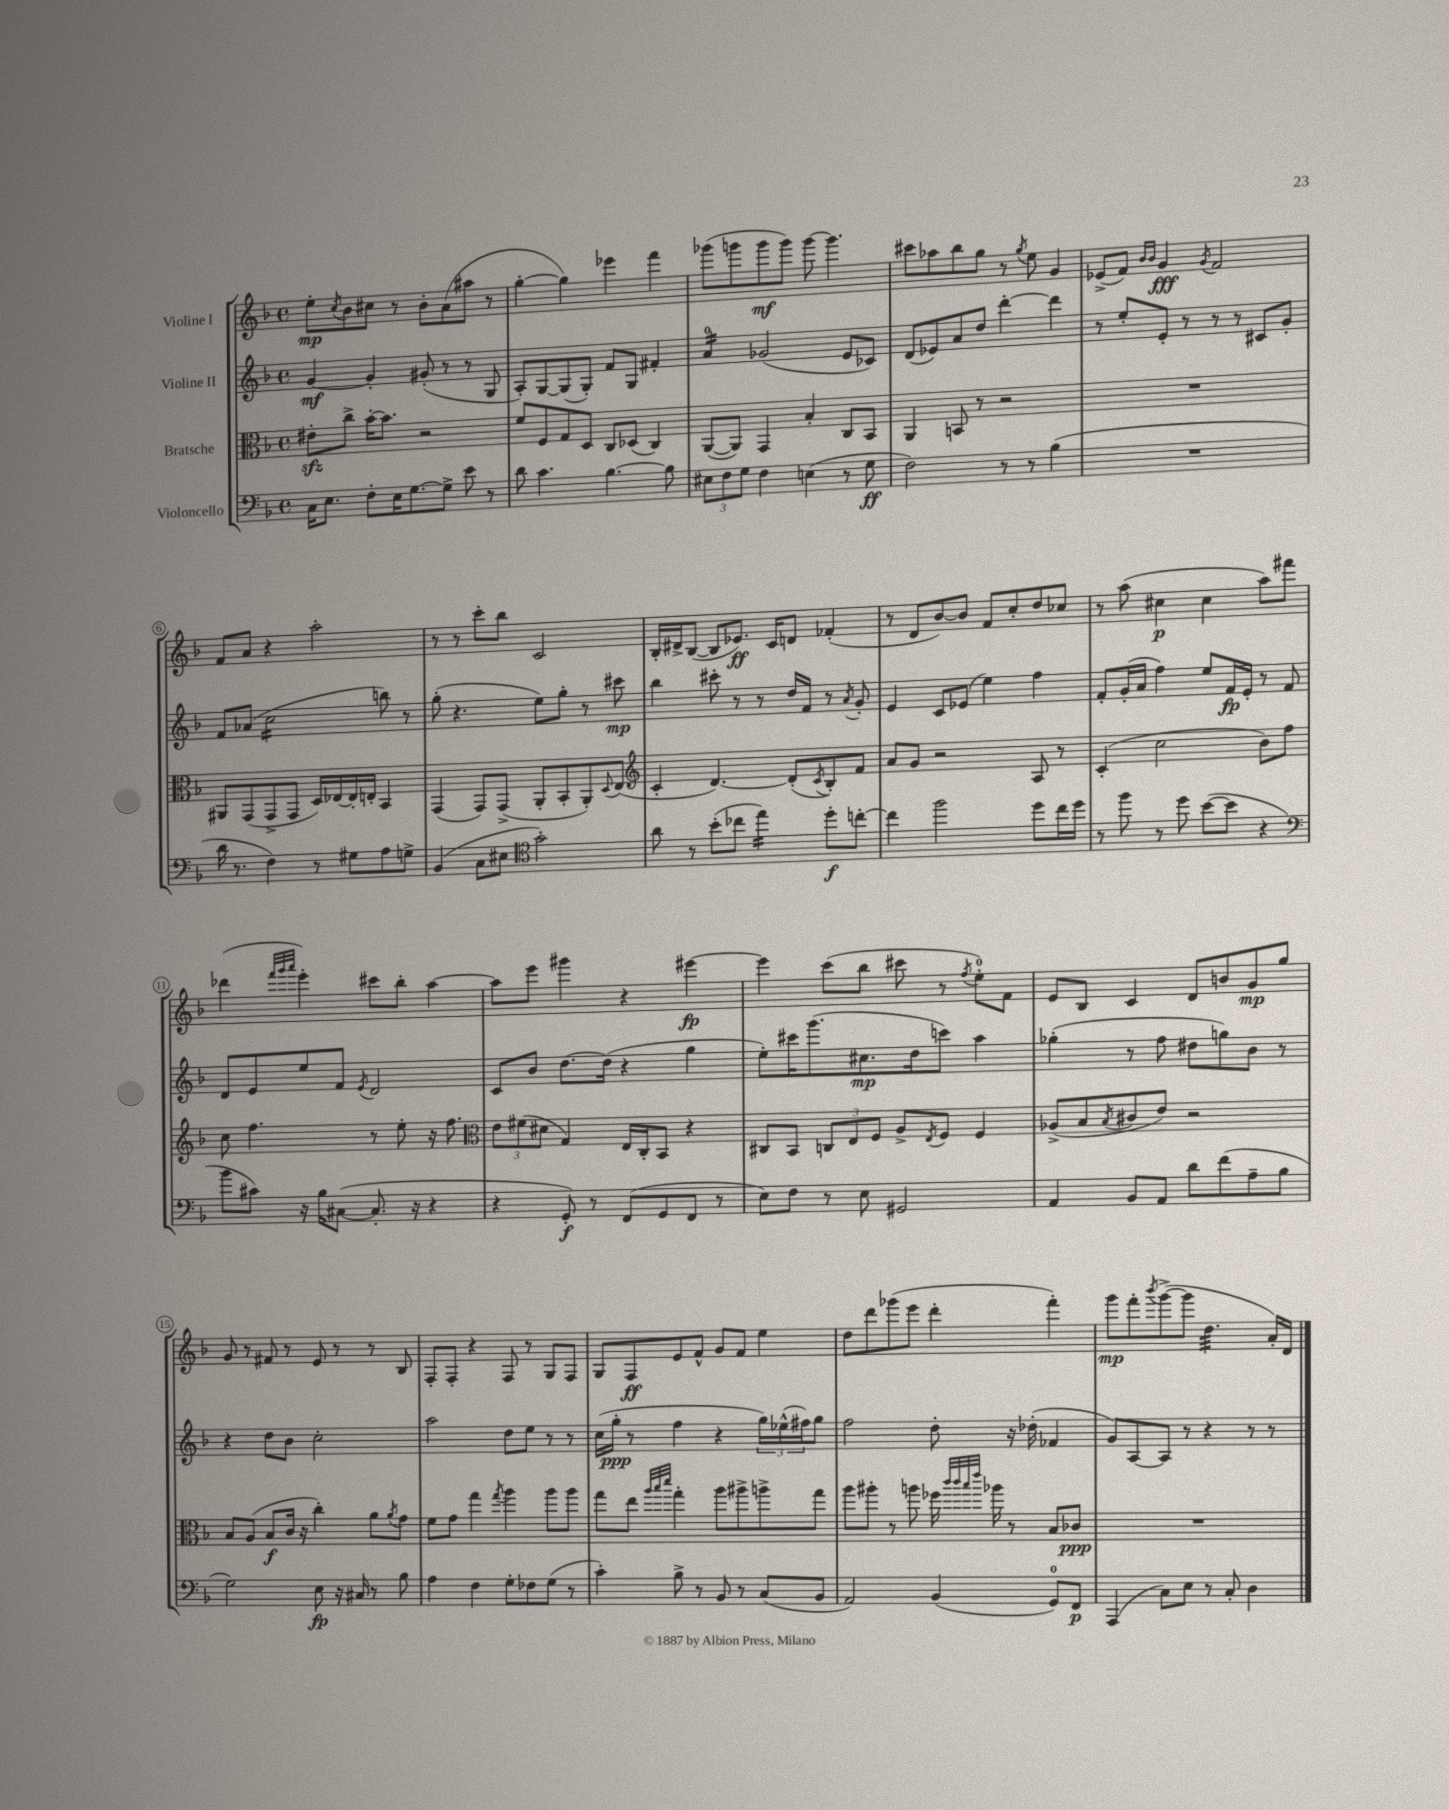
<<
\new StaffGroup <<
\new Staff = "s0" \with { instrumentName = "Violine I" } {
    \clef treble \key f \major \defaultTimeSignature \time 4/4
    e''8-.\mp \acciaccatura { c''8 } bes'8 cis''8 r8 bes'8-. a'8( ais''8 r8 |
    g''4~-. g''4) ees'''4 f'''4 |
    ges'''8( g'''8 g'''8\mf g'''8) g'''8~ g'''4. |
    cis'''8 aes''8 bes''8 g''8 r8 \acciaccatura { g''8 } e''8 g'4 |
    ees'8->( f'8) \grace { bes'16 bes'16 } g'4\fff \acciaccatura { g'8 } f'2 |
    f'8 a'8 r4 a''2-. |
    r8 r8 c'''8-. bes''8 c'2 |
    bes16-. dis'16-> bes8~( bes8 ees'8.\ff) c'16 d'8 fes'4-.( |
    r8 d'8 bes'8~) bes'8 f'8 c''8-. d''8 ces''8 |
    r8 a''8( cis''4\p cis''4 a''8) fis'''8 |
    des'''4( \grace { f'''32 g'''32 a'''32 } e'''4-.) cis'''8 bes''8-. a''4~ |
    a''8 e'''8 gis'''4 r4 eis'''4~\fp |
    eis'''4 c'''8( bes''8 cis'''8 r8 \acciaccatura { f''8 } e''8-0-.) f'8 |
    e'8 bes8 c'4 d'8 b'8 g'8\mp g''8 |
    g'8 r8 fis'8 r8 e'8 r8 r8 bes8 |
    f8-. f8-. r4 f8 r8 g8 f8 |
    g8 f8\ff e'8 f'8-^ g'8 f'8 e''4 |
    d''8 d'''8 ges'''8( e'''8 d'''4-. f'''4-.) |
    g'''8\mp f'''8-. \acciaccatura { bes'''8 } g'''8~->( g'''8 d''4.:32 a'16-.) d'16 \bar "|." |
}
\new Staff = "s1" \with { instrumentName = "Violine II" } {
    \clef treble \key f \major \defaultTimeSignature \time 4/4
    g'4~\mf g'4-. gis'8-.( r8 r8 g8 |
    a8-.) g8~ g8( g8-.) f'8 g8 fis'4-. |
    a'4:16-0 ges'2( e'8 ces'8) |
    d'8( ees'8) a'8 d''8 d'''4~-. d'''4 |
    r8 e''8-. e'8-. r8 r8 r8 cis'8 g'8-. |
    f'8 aes'8( c''2:16 b''8) r8 |
    g''8-.( r4. e''8) g''8-. r8 cis'''8\mp |
    bes''4 cis'''8-. r8 r8 d''16 f'16 r8 \acciaccatura { a'8 } g'8-. |
    e'4 c'8 ees'8( e''4) f''4 |
    f'8-. g'16-.( a'16 f''4) e''8 f'16\fp e'16-. r8 f'8 |
    d'8 e'8 e''8 f'8 \acciaccatura { e'8 } d'2 |
    c'8 bes'8 d''8.~ d''16( r4 g''4 |
    e''8-.) cis'''16 g'''8.( cis''8.\mp d''16 c'''8) a''4 |
    ges''4-.( r8 f''8 dis''8 g''8) bes'8 r8 |
    r4 d''8 bes'8 c''2-. |
    a''2 d''8 e''8 r8 r8 |
    c''16( g''16-.\ppp r8 f''4 r4 \tuplet 3/2 { g''16) ees''16-^( fis''16) } g''8 |
    f''2 d''8-. r16 des''16-.( fes'4 |
    g'8) a8~ a8 r8 r4 r8 r8 \bar "|." |
}
\new Staff = "s2" \with { instrumentName = "Bratsche" } {
    \clef alto \key f \major \defaultTimeSignature \time 4/4
    eis'8-.\sfz c''8-> bes'16~-. bes'8. r2 |
    f'8 f8 g8 d8 c8 des8( c4) |
    a,8~( a,8) g,4 bes4-. c8 bes,8 |
    a,4 b,8 r8 r2 |
    R1 |
    ais,8 g,8( g,8-> g,8 d16) ees16~ ees16-. e16-. bes,4 |
    g,4( g,8) g,8->( a,8-. bes,8-. a,8-.) \appoggiatura { d8 } e8( |
    \clef treble c'4-. d'4.~) d'8-.( \acciaccatura { c'8 } bes8-.) f'8 |
    a'8 g'8 r2 a8 r8 |
    c'4-.( c''2 bes'8) f''8 |
    c''8 f''4. r8 e''8-. r16 f''8. |
    \clef alto \tuplet 3/2 { e'8 fis'8( dis'8 } g4) e16 c16-. bes,8 r4 |
    cis8 bes,8 \tuplet 3/2 { c8 e8 f8 } a8-> \acciaccatura { e8 } f8 f4 |
    aes8->( bes8 \acciaccatura { bes8 } cis'8 e'8) r2 |
    bes8 a8( bes8\f c'16 r16 c''4-.) a'8 \acciaccatura { a'8 } g'8 |
    f'8 g'8 g''4 \acciaccatura { g''8 } a''4 a''8 a''8 |
    g''8 e''8 \grace { a''32 bes''32 d'''32 } g''4-. a''8 ais''8-> a''8-> g''8 |
    a''8 ais''8-. r8 a''8 fes''16 \grace { c'''32 c'''32 bes''32 e'''32 } aes''16 r8 bes8 ces'8\ppp |
    R1 \bar "|." |
}
\new Staff = "s3" \with { instrumentName = "Violoncello" } {
    \clef bass \key f \major \defaultTimeSignature \time 4/4
    c16 e8. f8-. e16 g8.~ g8-> e'8 r8 |
    d'8 c'4. bes4.~ bes8 |
    \tuplet 3/2 { eis8 f8 g8 } f4 e4( r8 g8\ff |
    f2) r8 r8 bes4( |
    R1 |
    d'16 r8. f4) r8 gis8 a8 g8-> |
    bes,4( c8 eis8 \clef tenor g'2-.) |
    a'8 r8 bes'8-.( ces''8 e''4:16) d''8-.\f c''8~-. |
    c''4 f''2 d''8 c''16 d''16 |
    r8 f''8 r8 d''8 bes'8~( bes'8 r4 |
    \clef bass bes'8 cis'8) r16 bes16 cis8~( cis8.-. r16 r4 |
    r4 g,8-.\f) r8 f,8( g,8 f,8 r8 |
    e8) f8 r8 e8 gis,2 |
    a,4 bes,8 a,8 d'8 f'8( a8-- bes8 |
    g2) e8\fp r16 cis16 r8 bes8 |
    a4 f4 g8-. fes8 g8( r8 |
    c'4-.) bes8-> r8 bes,8 r8 c8( bes,8 |
    a,2) bes,4( g,8-0) f,8\p |
    a,,4( c8) e8 r8 c8-. d4 \bar "|." |
}
>>
>>
\layout { \context { \Score \override BarNumber.stencil = #(make-stencil-circler 0.1 0.3 ly:text-interface::print) } }
